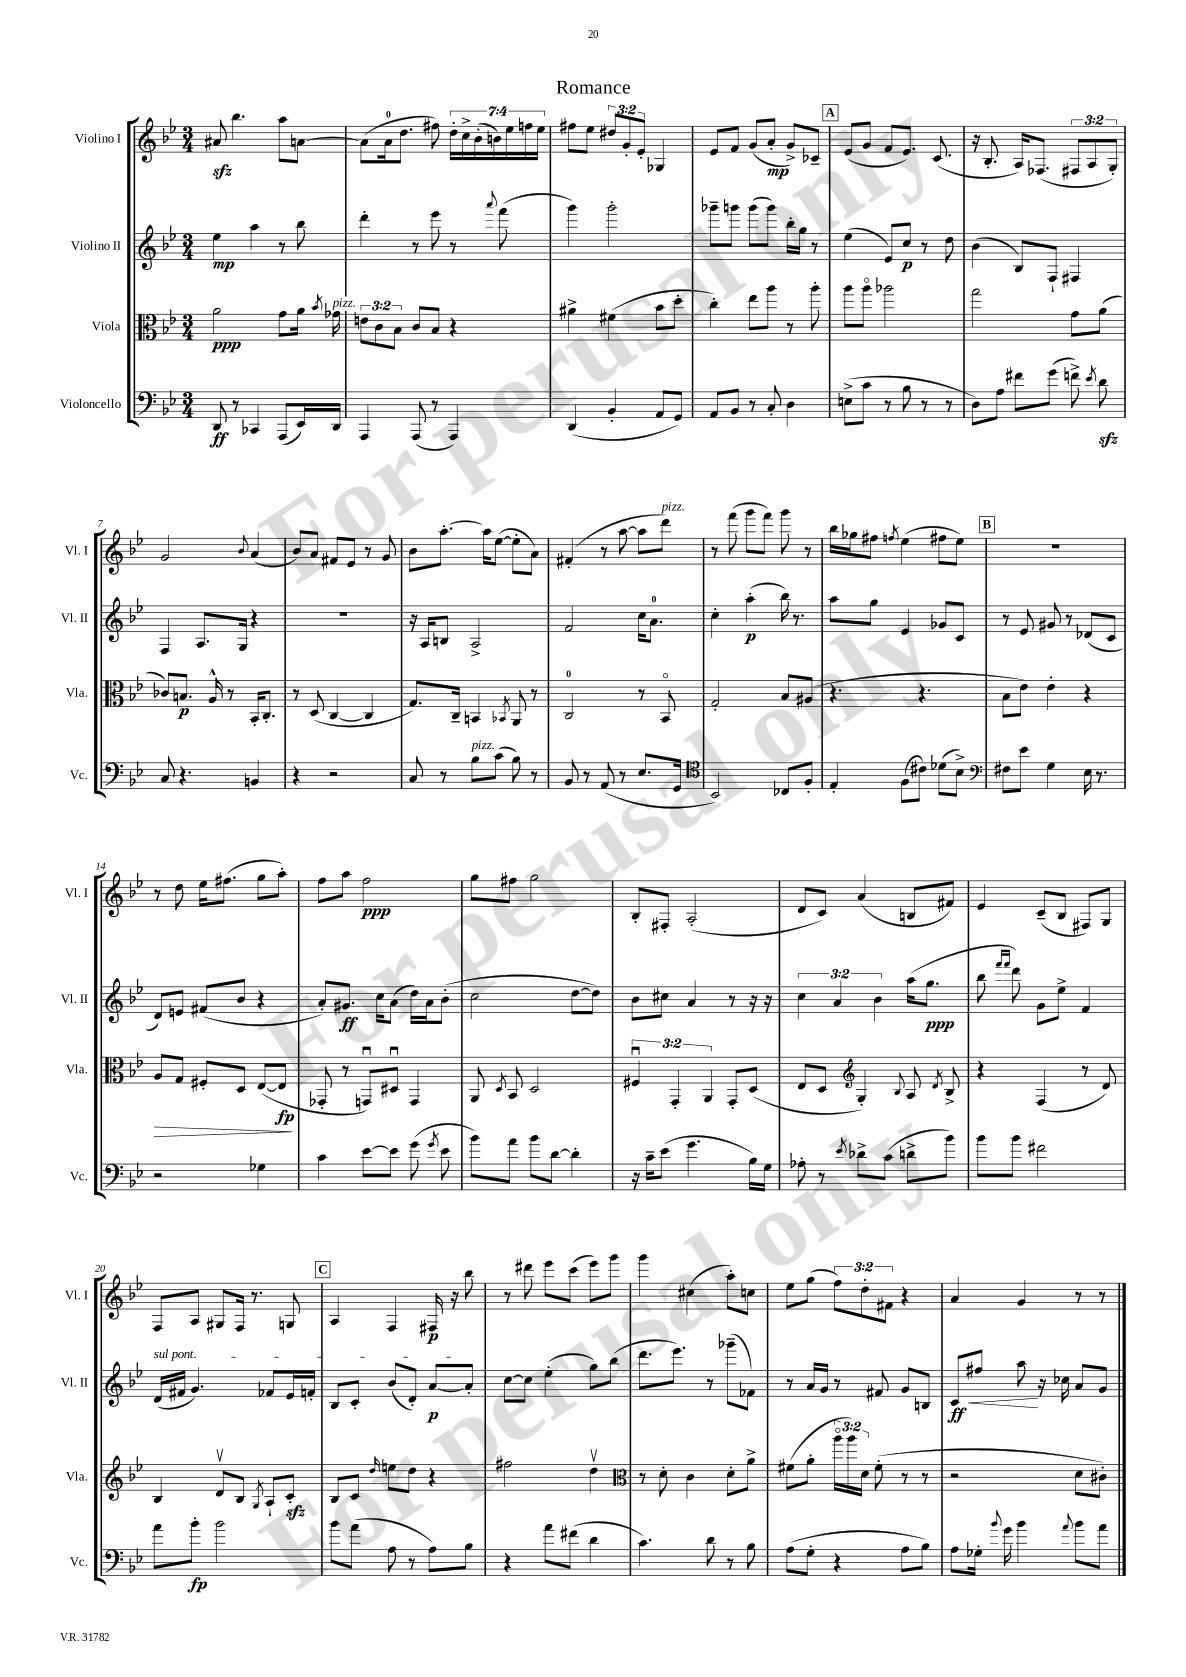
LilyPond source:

\header { title = "Romance" }
<<
\new StaffGroup <<
\new Staff = "s0" \with { instrumentName = "Violino I" shortInstrumentName = "Vl. I" } {
    \clef treble \key bes \major \numericTimeSignature \time 3/4 \override Staff.TupletNumber.text = #tuplet-number::calc-fraction-text
    \autoBeamOff ais'8\sfz bes''4. a''8[ a'8]~ |
    a'8[( a'16-0 d''8.] fis''8) \tuplet 7/4 { d''16[-. c''16-> bes'16-.( b'16) ees''16 f''16 ees''16] } |
    fis''8[ ees''8] \tuplet 3/2 { dis''8[ g'8-. ees'8]-. } ges4 |
    ees'8[ f'8] g'8[( a'8]-.\mp g'8[->) ces'8]-- |
    \mark \markup { \box "A" } ees'8[( g'8] f'8[ ees'8.]) c'8.( |
    r16 bes8.-. a16[) fes8.]( \tuplet 3/2 { fis8[ a8 g8]-.) } |
    g'2 \appoggiatura { bes'8 } a'4( |
    bes'8[) a'8] fis'8[ ees'8] r8 g'8 |
    bes'8[ a''8.]~-. a''16[ ees''8]~( ees''8[-. a'8]) |
    fis'4-.( r8 a''8~ a''8[ d'''8]^\markup { \italic "pizz." }) |
    r8 f'''8( g'''8[ f'''8]) g'''8 r8 |
    bes''16[ ges''16 fis''8] \acciaccatura { f''8 } ees''4( fis''8[ ees''8]) |
    \mark \markup { \box "B" } R2. |
    r8 d''8 ees''16[ fis''8.]( g''8[ a''8]-.) |
    f''8[ a''8] f''2\ppp |
    g''8[ fis''8] g''2 |
    bes8[-. fis8]-. a2-.( |
    d'8[ c'8]) a'4( b8[ fis'8]) |
    ees'4 c'8[--( bes8] fis8[) g8] |
    f8[ a8] gis8[ f16] r8. g8 |
    \mark \markup { \box "C" } a4 f4 fis16\p r16 bes''8 |
    r8 dis'''8 ees'''8[ c'''8]( ees'''8[) g'''8] |
    g'''4 cis''4( a''8[-.) c''8] |
    ees''8[ g''8]( \tuplet 3/2 { f''8[) d''8-. fis'8] } r4 |
    a'4 g'4 r8 r8 \bar "|." |
}
\new Staff = "s1" \with { instrumentName = "Violino II" shortInstrumentName = "Vl. II" } {
    \clef treble \key bes \major \numericTimeSignature \time 3/4 \override Staff.TupletNumber.text = #tuplet-number::calc-fraction-text
    \autoBeamOff ees''4\mp a''4 r8 bes''8 |
    d'''4-. r8 ees'''8 r8 \appoggiatura { a'''8 } f'''8( |
    g'''4) g'''2-. |
    ges'''8[-- g'''8] g'''8[( g'''8]) bes''16[-. g''16] r8 |
    \mark \markup { \box "A" } ees''4( ees'8[) c''8]\p r8 d''8 |
    bes'4( bes8[) f8]-! fis4 |
    f4 a8.[ g16] r4 |
    R2. |
    r16 a16[ b8] a2-> |
    f'2 c''16[ a'8.]-0 |
    c''4-. a''4-.\p( bes''16) r8. |
    a''8[ g''8] ees'4 ges'8[ c'8] |
    \mark \markup { \box "B" } r8 ees'8 gis'8 r8 des'8[( c'8] |
    d'8[) e'8] fis'8[( bes'8] r4 |
    a'8[-.) gis'8.]\ff c''16[ a'8]( d''16[) a'16 bes'8]-.( |
    c''2 d''8[~ d''8]) |
    bes'8[ cis''8] a'4 r8 r16 r16 |
    \tuplet 3/2 { c''4 a'4 bes'4 } a''16[( g''8.]\ppp |
    bes''8 \grace { f'''16[ f'''16] } d'''8) g'8[ ees''8]-> f'4 |
    \once \override TextSpanner.bound-details.left.text = \markup { \italic "sul pont." } d'16[\startTextSpan( fis'16] g'4.) fes'8[ ees'16 f'16]-. |
    \mark \markup { \box "C" } bes8[ c'8]-. bes'8[( d'8]-.) a'8[~\p a'8]-.\stopTextSpan |
    c''8[~ c''8] ees''4-.( g''8[) bes''8]( |
    d'''8.[ ees'''8.]) r8 ges'''8[--( fes'8]) |
    r8 a'16[ g'16] r8 fis'8 g'8[ b8] |
    c'8[\ff\< fis''8] a''8\! r16 ces''16 a'8[ g'8] \bar "|." |
}
\new Staff = "s2" \with { instrumentName = "Viola" shortInstrumentName = "Vla." } {
    \clef alto \key bes \major \numericTimeSignature \time 3/4 \override Staff.TupletNumber.text = #tuplet-number::calc-fraction-text
    \autoBeamOff a'2\ppp g'8[ a'16] \acciaccatura { bes'8 } ges'16^\markup { \italic "pizz." } |
    \tuplet 3/2 { e'8[ c'8 bes8] } c'8[ bes8] r4 |
    ais'4-> fis'4( bes'8[ d''8]-. |
    c''4-.) ees''8[ a''8] r8 a''8-. |
    \mark \markup { \box "A" } a''8[ a''8]\flageolet aes''2 |
    g''2 g'8[ a'8]( |
    ces'8[) b8.]\p a16-^ r8 bes,16[-. c8.]-. |
    r8 d8( c4~ c4 |
    g8.[) c16]-- b,4 \acciaccatura { bes,8 } a,8 r8 |
    c2-0 r8 bes,8\flageolet |
    g2-. bes8[ ais8]( |
    r4. r4. |
    \mark \markup { \box "B" } bes8[ ees'8]) ees'4-. r4 |
    a8[\> g8] fis8[-. d8] ees8[~( ees8]\fp\! |
    ges,8-. r8 g,8[\downbow) dis8]\downbow g,4 |
    a,8 \acciaccatura { d8 } bes,8 d2 |
    \tuplet 3/2 { fis4\downbow g,4-. a,4 } g,8[-. d8]( |
    ees8[ d8] \clef treble g4-.) \appoggiatura { bes8 } a8 \acciaccatura { d'8 } bes8-> |
    r4 f4( r8 d'8) |
    bes4 d'8[\upbow bes8] \acciaccatura { g8 } a8[-! c'8]-.\sfz |
    \mark \markup { \box "C" } bes8[ c'8] \grace { d''16 } e''8[ d''8] r4 |
    fis''2 d''4\upbow |
    \clef alto r8 d'8-. c'4 d'8[-. a'8]-> |
    fis'8[( a'8]-. \tuplet 3/2 { a''16[\flageolet a''16) d'16] } fis'8-.( r8 r8 |
    r2 d'8[ cis'8]-.) \bar "|." |
}
\new Staff = "s3" \with { instrumentName = "Violoncello" shortInstrumentName = "Vc." } {
    \clef bass \key bes \major \numericTimeSignature \time 3/4
    \autoBeamOff d,8\ff r8 ces,4 a,,8[( ees,16) d,16] |
    a,,4 a,,8( r8 a,,4) |
    d,4( bes,4-. a,8[ g,8]) |
    a,8[ bes,8] r8 c8-. d4 |
    \mark \markup { \box "A" } e8[->( c'8] r8 bes8 r8 r8 |
    d8[) a8] fis'8[ g'8]( f'8->) \acciaccatura { ees'8 } d'8\sfz |
    c8 r4. b,4 |
    r4 r2 |
    c8 r8 bes8[^\markup { \italic "pizz." } c'8]( bes8) r8 |
    bes,8 r8 a,8( r8 ees8.[ g,16] |
    \clef tenor bes,2) ces8[ f8]-. |
    ees4-. f8[( cis'8]) des'8[( bes8]->) |
    \mark \markup { \box "B" } \clef bass fis8[ ees'8] g4 ees16 r8. |
    r2 ges4 |
    c'4 ees'8[~ ees'8] g'8( \acciaccatura { g'8 } ees'8 |
    bes'8[) a'8] bes'8[ d'8]~ d'4-. |
    r16 c'16[-- ees'8]( g'4. bes16[) g16] |
    aes8-. r8 \acciaccatura { ees'8 } des'8[-> c'8]( d'8[-> bes'8]) |
    bes'8[ bes'8] fis'2 |
    a'8[ bes'8]-.\fp bes'2 |
    \mark \markup { \box "C" } bes'8[ a'8]( a8 r8 a8[) bes8] |
    r4 a'8[ fis'8]( d'4 |
    c'4.) d'8 r8 bes8 |
    a8[( g8]-. r4 a8[ bes8]) |
    a8[ ges16]-. \appoggiatura { bes'8 } g'16 bes'4 \appoggiatura { a'8 } bes'8[ a'8] \bar "|." |
}
>>
>>
